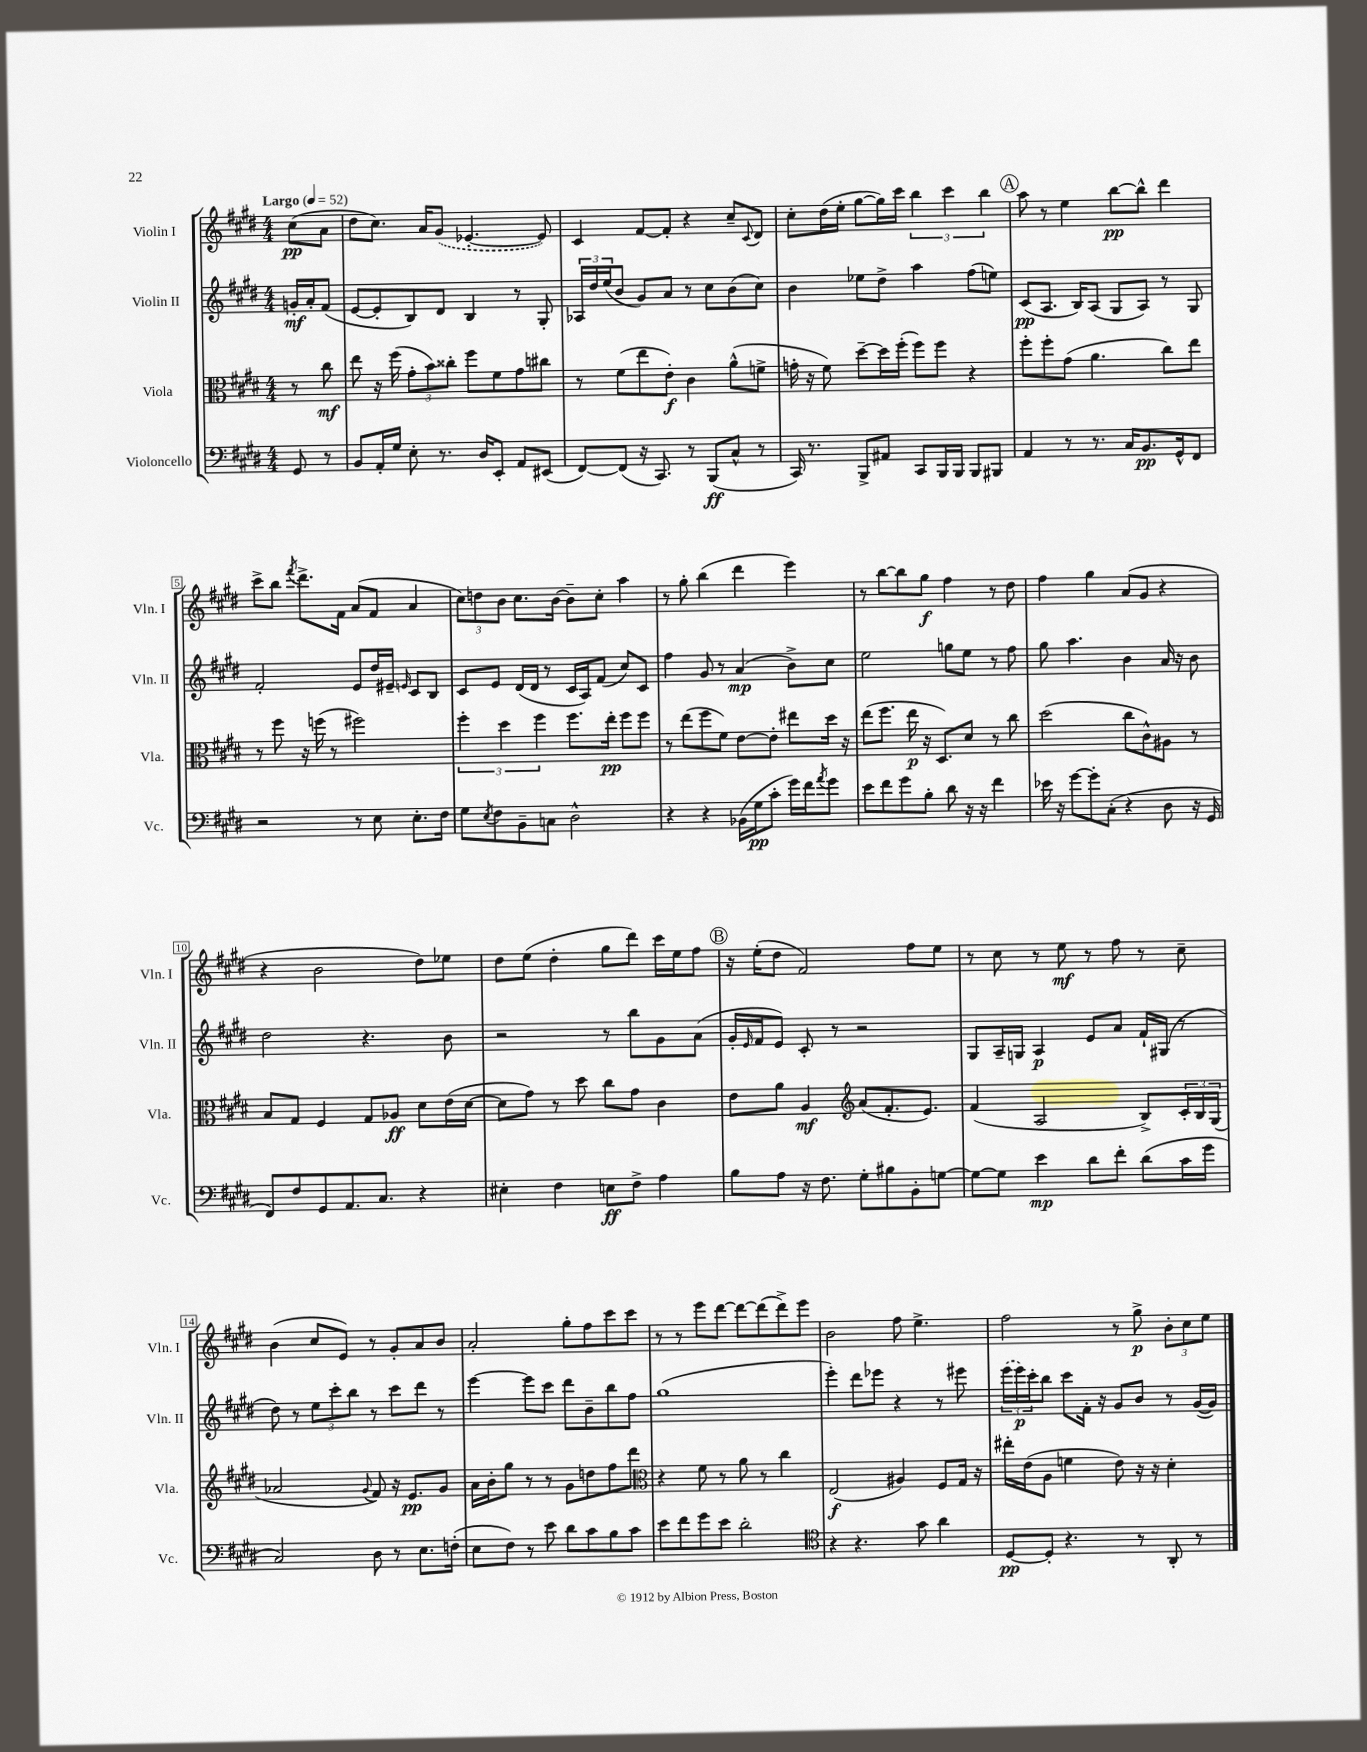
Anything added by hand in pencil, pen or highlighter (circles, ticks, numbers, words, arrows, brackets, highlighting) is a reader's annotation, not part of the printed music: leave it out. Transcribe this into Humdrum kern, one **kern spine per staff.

**kern	**dynam	**kern	**dynam	**kern	**dynam	**kern	**dynam
*part4	*part4	*part3	*part3	*part2	*part2	*part1	*part1
*staff4	*staff4	*staff3	*staff3	*staff2	*staff2	*staff1	*staff1
*I"Violoncello	*	*I"Viola	*	*I"Violin II	*	*I"Violin I	*
*I'Vc.	*	*I'Vla.	*	*I'Vln. II	*	*I'Vln. I	*
*clefF4	*	*clefC3	*	*clefG2	*	*clefG2	*
*k[f#c#g#d#]	*	*k[f#c#g#d#]	*	*k[f#c#g#d#]	*	*k[f#c#g#d#]	*
*M4/4	*	*M4/4	*	*M4/4	*	*M4/4	*
*MM52	*	*MM52	*	*MM52	*	*MM52	*
=	=	=	=	=	=	=	=
!	!	!	!	!	!	!LO:TX:a:B:t=Largo	!
8GG#/	.	8r	.	16gn'/LL	mf	(8cc#\L	pp
.	.	.	.	16a'/J	.	.	.
8r	.	8cc#\	mf	(8f#/J	.	8a\J	.
=1	=1	=1	=1	=1	=1	=1	=1
8BB/L	.	8ee\	.	[8e/L	.	8dd#\L	.
16AA'/L	.	16r	.	8e'/]	.	8.cc#\J)	.
16G#/JJ	.	(16ff#\	.	.	.	.	.
8E'\	.	12g#'\L	.	8B/)	.	.	.
.	.	.	.	.	.	16a/KL	.
.	.	12b\)	.	.	.	.	.
8.r	.	.	.	8d#/J	.	(8g#/J	.
.	.	12cc##X'\J	.	.	.	.	.
.	.	8ff#\L	.	4B/	.	[4.e-X'/	.
16D#/KL	.	.	.	.	.	.	.
8EE'/J	.	8f#\	.	.	.	.	.
8AA/L	.	8g#\	.	8r	.	.	.
(8EE#X/J	.	8cc#X\J	.	8G#'/	.	8e-/])	.
=2	=2	=2	=2	=2	=2	=2	=2
[8FF#/L)	.	8r	.	24A-X/LL	.	4c#/	.
.	.	.	.	24dd#/	.	.	.
.	.	.	.	(24ee/J	.	.	.
(8FF#/J]	.	(8f#\L	.	8b/J	.	.	.
16r	.	8ee\	.	8g#/L)	.	[8f#/L	.
8.CC#/)	.	.	.	.	.	.	.
.	.	8e'\J)	f	8a/J	.	8f#'/J]	.
8r	.	4c#\	.	8r	.	4r	.
(8BBB/L	ff	.	.	8cc#\L	.	.	.
8C#^^/J	.	(8a^^\L	.	(8b\	.	8cc#~/L	.
.	.	.	.	.	.	8qqc#/	.
8r	.	8fn^\J	.	8cc#\J)	.	8d#/J	.
=3	=3	=3	=3	=3	=3	=3	=3
16CC#/)	.	16gn'\	.	4b\	.	8cc#'\L	.
8.r	.	16r	.	.	.	.	.
.	.	8f#\)	.	.	.	(16dd#\L	.
.	.	.	.	.	.	16ee'\JJ	.
8BBB^/L	.	[8dd#~\L	.	8ee-X\L	.	[8gg#\L	.
8AA#X/J	.	16dd#\L]	.	8dd#^\J	.	16gg#\L])	.
.	.	(16ff#'\JJ	.	.	.	16ccc#\JJ	.
8CC#/L	.	8ff#\L)	.	4aa\	.	6bb\	.
16BBB/L	.	8ff#\J	.	.	.	.	.
.	.	.	.	.	.	6ccc#\	.
16BBB/JJ	.	.	.	.	.	.	.
8BBB/L	.	4r	.	(8ff#\L	.	.	.
.	.	.	.	.	.	6bb\	.
8BBB#X/J	.	.	.	8een\J)	.	.	.
!!LO:REH:place=s1:t=A
=4	=4	=4	=4	=4	=4	=4	=4
4AA/	.	8ff#'\L	.	(8c#/L	pp	8aa\	.
.	.	8ff#'\	.	8.A/J	.	8r	.
8r	.	(8g#\J	.	.	.	4ee\	.
.	.	.	.	16B/KL)	.	.	.
8.r	.	4.a\	.	(8A/J	.	.	.
.	.	.	.	8G#/L	.	[8bb\L	pp
16C#/KL	.	.	.	.	.	.	.
8.BB/	pp	.	.	8A/J)	.	8bb^^\J]	.
.	.	8cc#\L)	.	8r	.	4ddd#\	.
16GG#^^/k	.	.	.	.	.	.	.
8FF#/J	.	8ee\J	.	8G#/	.	.	.
!!LO:LB:g=z
=5	=5	=5	=5	=5	=5	=5	=5
2r	.	8r	.	2f#'/	.	8ccc#^\L	.
.	.	8ff#\	.	.	.	8bb\J	.
.	.	.	.	.	.	8qfff#/	.
.	.	16r	.	.	.	8.ddd#^\L	.
.	.	(16ffn\	.	.	.	.	.
.	.	8r	.	.	.	.	.
.	.	.	.	.	.	16f#\Jk	.
8r	.	2ff#X\)	.	8e/L	.	(8a/L	.
8E\	.	.	.	16dd#/L	.	8f#/J	.
.	.	.	.	16e#X~/JJ	.	.	.
.	.	.	.	16qqen/	.	.	.
8.E'\L	.	.	.	8c#/L	.	4a/	.
.	.	.	.	8B/J	.	.	.
16F#\Jk	.	.	.	.	.	.	.
=6	=6	=6	=6	=6	=6	=6	=6
8G#\L	.	6ff#'\	.	8c#/L	.	12cc#\L)	.
.	.	.	.	.	.	12ddn\	.
8qE/	.	.	.	.	.	.	.
8F#\	.	.	.	8e/J	.	.	.
.	.	6dd#\	.	.	.	12b\J	.
8BB~\	.	.	.	(16d#/LL	.	8.cc#\L	.
.	.	.	.	16d#/JJ	.	.	.
.	.	6ff#\	.	.	.	.	.
8Cn\J	.	.	.	8r	.	.	.
.	.	.	.	.	.	[16b\Jk	.
2D#^^\	.	8.ff#\L	.	16c#/LL	.	8b~\L]	.
.	.	.	.	16A/J)	.	.	.
.	.	.	.	(8f#/J	.	8cc#'\J	.
.	.	16ee'\Jk	pp	.	.	.	.
.	.	8ff#\L	.	8cc#/L)	.	4aa\	.
.	.	8ff#\J	.	8c#/J	.	.	.
=7	=7	=7	=7	=7	=7	=7	=7
4r	.	8r	.	4ff#\	.	8r	.
.	.	(8ee\L	.	.	.	8gg#'\	.
4r	.	8ff#\	.	8g#/	.	(4bb\	.
.	.	8f#\J)	.	8r	.	.	.
(16BB-X\LL	.	[8e\L	.	(4a/	mp	4ddd#\	.
16G#\J	pp	.	.	.	.	.	.
8c#'\J	.	8e'\J]	.	.	.	.	.
16g#\LL)	.	8ee#X\L	.	8b^\L)	.	4eee\)	.
16f#\J	.	.	.	.	.	.	.
8qa/	.	.	.	.	.	.	.
8g#\J	.	16dd#\Jk	.	8cc#\J	.	.	.
.	.	16r	.	.	.	.	.
=8	=8	=8	=8	=8	=8	=8	=8
8e\L	.	(8ee\L	.	2ee\	.	8r	.
8f#\	.	8.ff#\J	.	.	.	[8bb\L	.
8g#\	.	.	.	.	.	8bb\]	.
.	.	16ee\	p	.	.	.	.
8B'\J	.	16r	.	.	.	8gg#\J	f
.	.	8.D#/L)	.	.	.	.	.
8d#\	.	.	.	8ggn\L	.	4ff#\	.
16r	.	8d#/J	.	8ee\J	.	.	.
16r	.	.	.	.	.	.	.
4f#\	.	8r	.	8r	.	8r	.
.	.	8cc#\	.	8ff#\	.	8dd#\	.
=9	=9	=9	=9	=9	=9	=9	=9
16e-X\	.	(2dd#\	.	8gg#\	.	4ff#\	.
16r	.	.	.	.	.	.	.
[8g#\L	.	.	.	4.aa\	.	.	.
8g#'\]	.	.	.	.	.	4gg#\	.
(8C#'\J	.	.	.	.	.	.	.
4r	.	8cc#\L	.	4b\	.	(8a/L	.
.	.	8c#^^\)	.	.	.	8g#/J	.
8D#\	.	8A#X\J	.	16a/	.	4r	.
.	.	.	.	16r	.	.	.
16r	.	8r	.	8b\	.	.	.
16GG#/	.	.	.	.	.	.	.
!!LO:LB:g=z
=10	=10	=10	=10	=10	=10	=10	=10
8FF#/L)	.	8B/L	.	2dd#\	.	4r	.
8F#/	.	8G#/J	.	.	.	.	.
8GG#/	.	4F#/	.	.	.	2b\	.
8.AA/	.	.	.	.	.	.	.
.	.	8G#/L	.	4.r	.	.	.
8.C#/J	.	.	.	.	.	.	.
.	.	8A-X/J	ff	.	.	.	.
4r	.	8d#\L	.	.	.	8dd#\L)	.
.	.	(16e\L	.	8b\	.	8ee-X\J	.
.	.	[16d#\JJ	.	.	.	.	.
=11	=11	=11	=11	=11	=11	=11	=11
4E#X'\	.	8d#\L]	.	2r	.	8dd#\L	.
.	.	8g#\J)	.	.	.	(8ee\J	.
4F#\	.	8r	.	.	.	4dd#'\	.
.	.	8dd#\	.	.	.	.	.
8En\L	ff	8cc#\L	.	8r	.	8gg#\L	.
8F#^\J	.	8g#\J	.	8bb\L	.	8ddd#\J)	.
4A\	.	4c#\	.	8g#\	.	16ccc#\LL	.
.	.	.	.	.	.	16ee\J	.
.	.	.	.	(8a\J	.	8ff#\J	.
!!LO:REH:place=s1:t=B
=12	=12	=12	=12	=12	=12	=12	=12
8B\L	.	8e\L	.	16g#'/LL	.	16r	.
.	.	.	.	16qqe/	.	.	.
.	.	.	.	16f#/J	.	(16ee'\KL	.
8A\J	.	8a\J	.	8e/J)	.	8dd#\J	.
16r	.	4A/	mf	8c#'/	.	2f#/)	.
8.F#\	.	.	.	.	.	.	.
.	.	.	.	8r	.	.	.
*	*	*clefG2	*	*	*	*	*
8G#'\L	.	(8a/L	.	2r	.	.	.
8B#X\	.	8.f#'/	.	.	.	.	.
8BB'\	.	.	.	.	.	8ff#\L	.
.	.	8.e/J)	.	.	.	.	.
[8Gn\J	.	.	.	.	.	8ee\J	.
=13	=13	=13	=13	=13	=13	=13	=13
8G\L_	.	(4f#/	.	8G#/L	.	8r	.
8G\J]	.	.	.	16A~/L	.	8cc#\	.
.	.	.	.	16Gn/JJ	.	.	.
4e\	mp	2A/	.	4A/	p	8r	.
.	.	.	.	.	.	8ee\	mf
8d#\L	.	.	.	8e/L	.	8r	.
8f#'\J	.	.	.	8a/J	.	8ff#\	.
(8d#\L	.	8B^/L)	.	16f#`/LL	.	8r	.
.	.	.	.	(16G#X/JJ	.	.	.
16c#\L	.	24c#'/L	.	8r	.	8cc#~\	.
.	.	24B/	.	.	.	.	.
16g#\JJ	.	.	.	.	.	.	.
.	.	(24G#/JJ	.	.	.	.	.
!!LO:LB:g=z
=14	=14	=14	=14	=14	=14	=14	=14
2C#/)	.	2a-X/	.	8dd#\)	.	(4b\	.
.	.	.	.	8r	.	.	.
.	.	.	.	12ee\L	.	8cc#/L	.
.	.	.	.	12ccc#'\	.	.	.
.	.	.	.	.	.	8e/J)	.
.	.	.	.	12bb\J	.	.	.
.	.	8qqg#/	.	.	.	.	.
8D#\	.	8f#/)	.	8r	.	8r	.
8r	.	16r	.	8ccc#\L	.	8g#'/L	.
.	.	8.e/L	pp	.	.	.	.
8.E\L	.	.	.	8ddd#\J	.	8a/	.
.	.	8g#/J	.	8r	.	8b/J	.
(16Fn'\Jk	.	.	.	.	.	.	.
=15	=15	=15	=15	=15	=15	=15	=15
8E\L	.	16a\LL	.	[4eee\	.	2a'/	.
.	.	16b'\J	.	.	.	.	.
8F#\J)	.	8gg#\J	.	.	.	.	.
8r	.	8r	.	8eee\L]	.	.	.
8e\	.	8r	.	8ccc#\J	.	.	.
8d#\L	.	8g#\L	.	8ddd#\L	.	8gg#'\L	.
8c#\	.	8ddn\	.	8b~\	.	8ff#\	.
8B\	.	8ff#\	.	8bb\	.	8ccc#\	.
8c#\J	.	8ddd#\J	.	8ff#\J	.	8ccc#\J	.
=16	=16	=16	=16	=16	=16	=16	=16
*	*	*clefC3	*	*	*	*	*
8e\L	.	4r	.	(1gg#	.	8r	.
8f#\	.	.	.	.	.	8r	.
8g#\	.	8f#\	.	.	.	8eee\L	.
8e\J	.	8r	.	.	.	[8ddd#\J	.
2d#'\	.	8a\	.	.	.	8ddd#\L_	.
.	.	8r	.	.	.	(8ddd#\]	.
.	.	4cc#\	.	.	.	8ddd#^\)	.
.	.	.	.	.	.	8eee\J	.
=17	=17	=17	=17	=17	=17	=17	=17
*clefC4	*	*	*	*	*	*	*
4r	.	(2E/	f	4eee'\)	.	2b\	.
4.r	.	.	.	8ddd#\L	.	.	.
.	.	.	.	8eee-X\J	.	.	.
.	.	4A#X/)	.	4r	.	8ff#\	.
8g#\	.	.	.	.	.	4.ee^\	.
4a\	.	8F#/L	.	8r	.	.	.
.	.	16G#/Jk	.	8eee#X\	.	.	.
.	.	16r	.	.	.	.	.
=18	=18	=18	=18	=18	=18	=18	=18
[8D#/L	pp	16ee#X'\LL	.	(24eee\LL	.	2ff#\	.
.	.	.	.	24eee\)	p	.	.
.	.	(16e\J	.	.	.	.	.
.	.	.	.	24ccc#'\J	.	.	.
8D#'/J]	.	8A\J	.	8bb\J	.	.	.
4.r	.	4fn\	.	8ccc#\L	.	.	.
.	.	.	.	16f#'\Jk	.	.	.
.	.	.	.	16r	.	.	.
.	.	8e\)	.	8g#/L	.	8r	.
8r	.	16r	.	8b/J	.	8gg#^\	p
.	.	16r	.	.	.	.	.
8AA'/	.	4d#'\	.	8r	.	12b'\L	.
.	.	.	.	.	.	12cc#\	.
8r	.	.	.	([16g#/LL	.	.	.
.	.	.	.	.	.	12ee\J	.
.	.	.	.	16g#/JJ])	.	.	.
==	==	==	==	==	==	==	==
*-	*-	*-	*-	*-	*-	*-	*-
